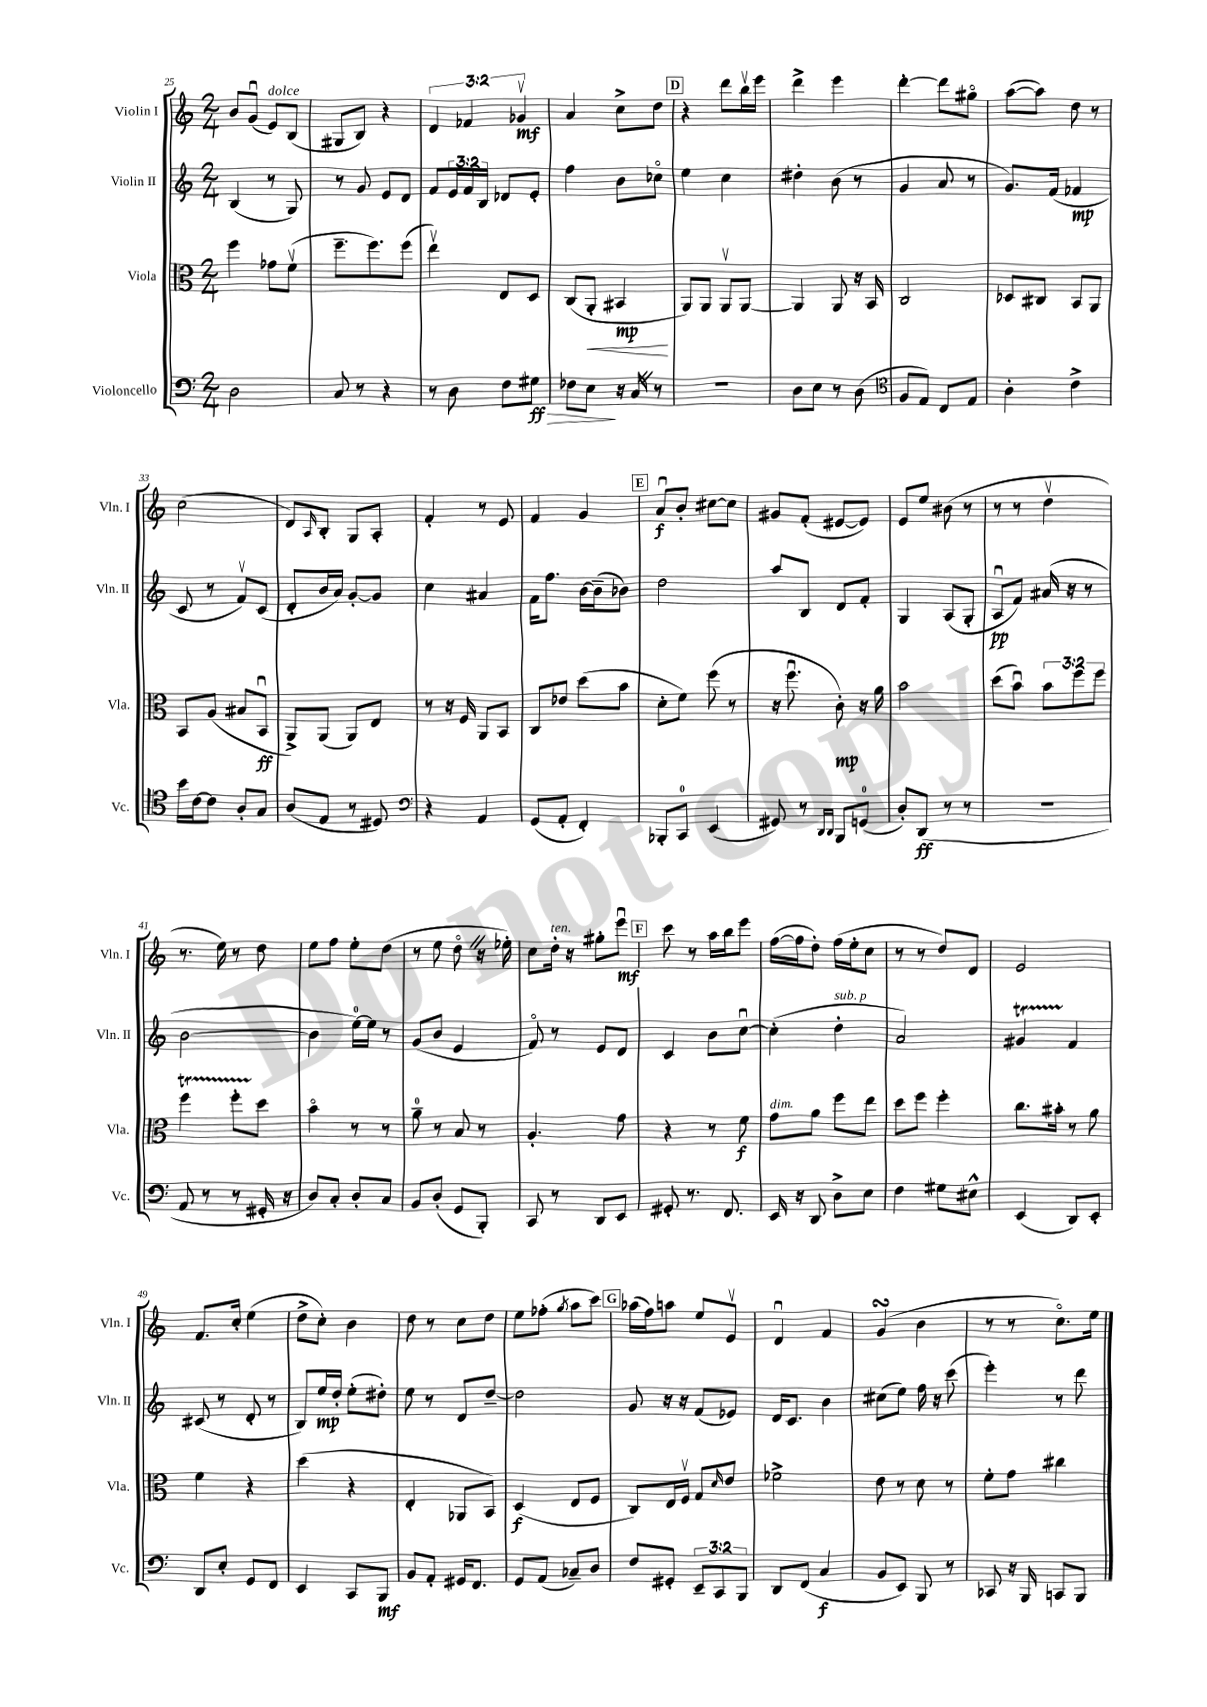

**kern	**kern	**kern	**kern
*staff4	*staff3	*staff2	*staff1
*clefF4	*clefC3	*clefG2	*clefG2
*k[]	*k[]	*k[]	*k[]
*M2/4	*M2/4	*M2/4	*M2/4
2D\	4ff\	(4B/	8b/L
.	.	.	(8gu/J
.	8g-\L	8r	8e/L)
.	(8fv\J	8G/)	(8B/J
=	=	=	=
8C/	8.ff~\L	8r	8G#/L
8r	.	8g/	8B/J)
.	8.ff\)	.	.
4r	.	8e/L	4r
.	(8ff\J	8d/J	.
=	=	=	=
8r	4eev\)	8f/L	6d/
8D\	.	24e/L	.
.	.	24f/	6f-/
.	.	24B/JJ	.
8F\L	8E/L	8d-/L	.
.	.	.	6g-v/
8G#\J	8D/J	8e'/J	.
=	=	=	=
8F-\L	(8C/L	4ff\	4a/
8E\J	8AA'/J	.	.
16r	4BB#/	8b\L	8cc^\L
16C/	.	.	.
8r	.	8cc-o\J	8dd\J
=	=	=	=
2r	8AA/L)	4ee\	4r
.	8AA/J	.	.
.	8AAv/L	4cc\	8ddd\L
.	[8AA/J	.	16bbv\L
.	.	.	16eee\JJ
=	=	=	=
8D\L	4AA/]	4dd#'\	4ddd^\
8E\J	.	.	.
8r	8AA/	(8b\	4eee\
(8D\	16r	8r	.
.	16BB/	.	.
=	=	=	=
*clefC4	*	*	*
8F/L	2C/	4g/	[4ddd'\
8E/J)	.	.	.
8C/L	.	8a/	8ddd\]L
8E/J	.	8r	8gg#o\J
=	=	=	=
4A'\	8D-/L	8.g/L)	([8aa\L
.	8C#/J	.	8aa\]J)
.	.	(16f/Jk	.
4c^\	8BB/L	4f-/	8dd\
.	8AA/J	.	8r
=	=	=	=
16b\LL	8BB/L	8c/	(2cc\
[16c\J	.	.	.
8c\]J	(8A/J	8r	.
8A'/L	8B#/L	8fv/L)	.
8G/J	8BBu/J	(8c/J	.
=	=	=	=
(8A/L	8AA^/L)	8d'/L	8d/L)
.	.	.	16qqA/
8E/J	(8AA/J	16b/L	8B'/J
.	.	16a/JJ)	.
8r	8AA/L)	[8g'/L	8G/L
8D#/)	8E/J	8g/]J	8A'/J
=	=	=	=
*clefF4	*	*	*
4r	8r	4cc\	4f'/
.	16r	.	.
.	16F/	.	.
4AA/	8AA/L	4a#/	8r
.	8BB/J	.	8e/
=	=	=	=
(8GG/L	8C/L	16f\LK	4f/
.	.	8.ff\J	.
8AA'/J	8e-/J	.	.
4FF'/)	(8dd\L	[16b\LL	4g/
.	.	(16b~\]J	.
.	8b\J	8b-\J)	.
=	=	=	=
8BBB-'/L	8d'\L	2dd\	8au/L
8CC/J	8f\J)	.	8b'/J
(4EE/	(8ff\	.	[8cc#\L
.	8r	.	8cc#\]J
=	=	=	=
8GG#/)	16r	8aa/L	8g#/L
.	8.ffu\	.	.
8r	.	8B/J	(8f'/J
16qqDD/LL	.	.	.
16qqDD/JJ	.	.	.
8BBB/L	8c'\)	8d/L	[8e#/L
(8GG/J	16r	8f'/J	8e#/]J)
.	16a\	.	.
=	=	=	=
8D'/L)	2b\	4G/	8e/L
(8DD/J	.	.	8ee/J
8r	.	(8A/L	(8b#\
8r	.	8G'/J	8r
=	=	=	=
2r	(8dd\L	8Au/L	8r
.	8bu\J)	8f/J)	8r
.	12b\L	(16a#/	4ddv\
.	.	16r	.
.	12ff\	.	.
.	.	8r	.
.	12ff\J	.	.
=	=	=	=
8AA/	4ff\	[2b\	8.r
8r	.	.	.
.	.	.	16ee\)
8r	8ff'\L	.	8r
16GG#'/	8dd\J	.	8dd\
16r	.	.	.
=	=	=	=
8D/L)	4bo\	4b\]	8ee\L
8C'/J	.	.	8ff\J
8D'/L	8r	[16ee\LL)	8ee'\L
.	.	16ee\]JJ	.
8C/J	8r	8r	(8dd\J
=	=	=	=
8BB/L	8a~\	(8g/L	8r
(8D'/J	8r	8b/J	8ee\
8GG/L	8B/	4e/	8ddo\
8BBB'/J)	8r	.	16r
.	.	.	16ee-'\)
=	=	=	=
8CC/	4.A'/	8fo/)	8cc\L
8r	.	8r	16dd'\Jk
.	.	.	16r
8DD/L	.	8e/L	8gg#'\L
8EE/J	8g\	8d/J	8eeeu\J
=	=	=	=
8GG#'/	4r	4c/	8ccc\
8.r	.	.	8r
.	8r	8b\L	16aa\LL
8.FF/	.	.	16bb\J
.	8f\	[8ccu\J	8eee\J
=	=	=	=
16EE/	8g\L	(4cc'\]	([16ff\LL
16r	.	.	16ff\]J
8DD/	8a\J	.	8dd'\J)
8D^\L	8ff\L	4dd'\	(16ff\LL
.	.	.	16ee'\J
8E\J	8ee\J	.	8cc\J
=	=	=	=
4F\	8dd\L	2a/)	8r
.	8ff\J	.	8r
8G#\L	4ff'\	.	8dd/L)
8E#^^\J	.	.	8d/J
=	=	=	=
(4EE/	8.cc\L	4g#/	2e/
.	16b#'\Jk	.	.
8DD/L)	8r	4f/	.
8EE'/J	8a\	.	.
=	=	=	=
8DD/L	4f\	(8c#/	8.f/L
8E'/J	.	8r	.
.	.	.	16cc'/Jk
8GG/L	4r	8d'/	(4ee\
8FF/J	.	8r	.
=	=	=	=
4EE/	(4dd\	8B/L)	8dd^\L
.	.	16ee/L	8cc'\J)
.	.	16dd'/JJ	.
8CC/L	4r	(8ee'\L	4b\
8BBB/J	.	8dd#'\J)	.
=	=	=	=
8BB/L	4E'/	8ee\	8dd\
8AA'/J	.	8r	8r
16GG#/LK	8AA-/L	8d/L	8cc\L
8.FF/J	.	.	.
.	8BB/J)	[8dd~/J	8dd\J
=	=	=	=
8GG/L	(4D/	2dd\]	8ee\L
(8AA/J	.	.	(8ff-'\J
.	.	.	8qgg/
8C-~/L)	8E/L	.	8aa\L
8D/J	8F/J	.	8ccc\J)
=	=	=	=
8F/L	8C/L)	8g/	(16aa-\LL
.	.	.	16ff\J)
8GG#'/J	16E/L	16r	8aa\J
.	16Fv/JJ	16r	.
12EE~/L	8G/L	(8f/L	8ee/L
12CC/	.	.	.
.	16qqd/	.	.
.	8e/J	8e-/J)	8ev/J
12BBB/J	.	.	.
=	=	=	=
8DD/L	2f-^\	16d/LK	4du/
.	.	8.c/J	.
(8FF/J	.	.	.
4C/	.	4b\	4f/
=	=	=	=
8BB/L	8e\	(8cc#\L	(4g/
8EE/J)	8r	8ee\J)	.
8BBB/	8d\	16ff\	4b\
.	.	16r	.
8r	8r	(8ccc\	.
=	=	=	=
8CC-/	8f'\L	4eee'\)	8r
16r	8g\J	.	8r
16BBB/	.	.	.
8CC/L	4cc#\	8r	8.cco\L)
8BBB/J	.	8ddd\	.
.	.	.	16ee\Jk
==	==	==	==
*-	*-	*-	*-
